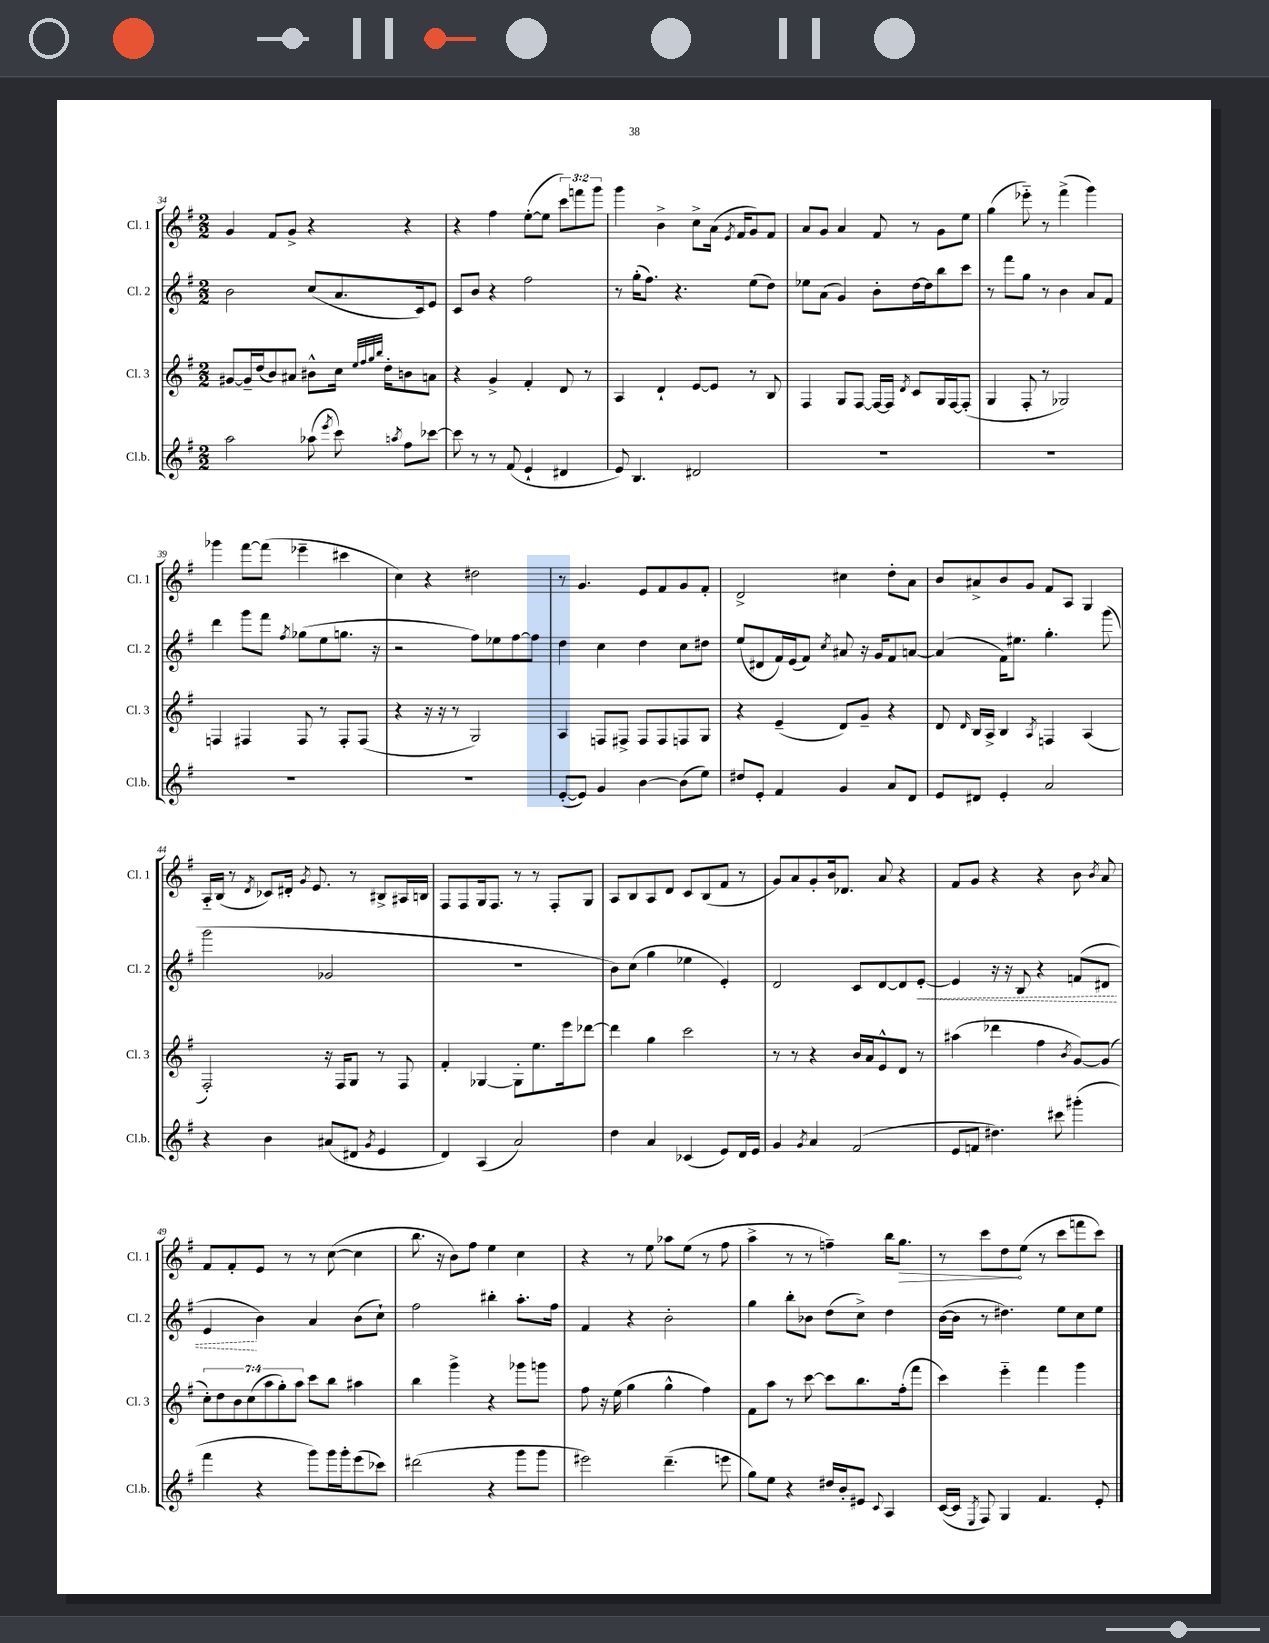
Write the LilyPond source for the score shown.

<<
\new StaffGroup <<
\new Staff = "s0" \with { instrumentName = "Cl. 1" shortInstrumentName = "Cl. 1" } {
    \clef treble \key g \major \numericTimeSignature \time 2/2 \override Staff.TupletNumber.text = #tuplet-number::calc-fraction-text
    \autoBeamOff g'4 fis'8[ g'8]-> r4 r4 |
    r4 fis''4 e''8[~-.( e''8] \tuplet 3/2 { c'''8[) f'''8 g'''8] } |
    g'''4 b'4-> c''8[-> a'16]( \acciaccatura { e'8 } fis'16[ g'8) fis'8] |
    a'8[ g'8] a'4 fis'8 r8 g'8[ e''8] |
    g''4( ees'''8-_) r8 fis'''4->( g'''4) |
    ges'''4 fis'''8[~ fis'''8]( ees'''4-- cis'''4 |
    c''4) r4 dis''2 |
    r8 g'4. e'8[ fis'8 g'8 fis'8]-. |
    d'2-> cis''4 d''8[-. a'8] |
    b'8[ ais'8-> b'8 g'8] fis'8[ a8] g4 |
    a16[-_ b16]( r8 \acciaccatura { d'8 } ces'8[) dis'16]-. \acciaccatura { g'8 } e'8. r8 bis8[-> ais16 b16] |
    fis8[ fis8 g16 fis8.] r8 r8 fis8[-. g8] |
    a8[ b8 a8 d'8] c'8[ b8( fis'8] r8 |
    g'8[) a'8 g'8-. b'16 des'8.] a'8 r4 |
    fis'8[ g'8] r4 r4 b'8 \acciaccatura { b'8 } a'8 |
    fis'8[ fis'8-. e'8] r8 r8 c''8~( c''4 |
    b''8. r16 b'8[) fis''8] e''4 c''4 |
    r4 r8 e''8 aes''8[ e''8]( r8 fis''8 |
    a''4-> r8 r8 f''4--) b''16[ \once \override Hairpin.circled-tip = ##t g''8.]\> |
    r8 c'''8[ d''8\! e''8]( r8 c'''8[ f'''8 c'''8]) \bar "|." |
}
\new Staff = "s1" \with { instrumentName = "Cl. 2" shortInstrumentName = "Cl. 2" } {
    \clef treble \key g \major \numericTimeSignature \time 2/2
    \autoBeamOff b'2 c''8[( a'8. c'16) e'8] |
    c'8[ b'8] r4 fis''2 |
    r8 g''16[-.( fis''8.]) r4. e''8[( d''8]) |
    ees''8[ a'8]( g'4) b'8[-. d''16~ d''16 b''8 c'''8] |
    r8 fis'''8[ g''8] r8 b'4 a'8[ fis'8] |
    d'''4 g'''8[ fis'''8] \acciaccatura { fis''8 } ges''8[( e''8 g''8.] r16 |
    r2 fis''8[) ees''8 fis''8~ fis''8] |
    d''4 c''4 d''4 c''8[ dis''8] |
    e''8[( dis'8 fis'16) e'16( fis'8]) \acciaccatura { c''8 } ais'8 r16 g'16[ fis'8 a'8]~ |
    a'4( fis'16[) eis''8.] g''4.-. g'''8( |
    g'''2 ges'2 |
    R1 |
    b'8[) c''8]( g''4 ees''4 e'4-.) |
    d'2 c'8[ d'8~ d'8 \once \override Hairpin.style = #'dashed-line e'8]~-.\< |
    e'4 r16 r16 b8 r4 f'8[( dis'8] |
    e'4\! b'4) a'4 b'8[( c''8]-!) |
    fis''2 bis''4-. a''8.[-. fis''16] |
    fis'4 r4 b'2-. |
    g''4 b''8[-. bes'8] d''8[( c''8]->) d''4 |
    b'16[~( b'16] r8 dis''4.) e''8[ c''8 e''8] \bar "|." |
}
\new Staff = "s2" \with { instrumentName = "Cl. 3" shortInstrumentName = "Cl. 3" } {
    \clef treble \key g \major \numericTimeSignature \time 2/2 \override Staff.TupletNumber.text = #tuplet-number::calc-fraction-text
    \autoBeamOff gis'8[~ gis'16-- d''16( b'8) ais'8] bis'8[-^ c''16] \grace { e''32[ fis''32 g''32 b''32] } d''16[-. b'8 a'8] |
    r4 g'4-> fis'4-. d'8 r8 |
    a4 d'4-! e'8[~ e'8] r8 b8 |
    fis4 g8[ fis8]~ fis16[~ fis16] \acciaccatura { d'8 } c'8[ g16 fis16~ fis8]-.( |
    g4 fis8-. r8 ges2) |
    f4 fis4 fis8 r8 fis8[-. fis8]( |
    r4 r16 r16 r8 g2) |
    a4 f8[ fis8]-> fis8[ fis8 f8 g8] |
    r4 e'4--( d'8[) g'8]-- r4 |
    d'8 \grace { d'16 } b16[ a16]-> b4 \acciaccatura { a8 } f4 a4( |
    fis2-.) r16 fis16[ g8] r8 fis8 |
    fis'4-. ges4~ ges8[-. e''8. e'''16 des'''8]~ |
    des'''4 g''4 c'''2 |
    r8 r8 r4 b'16[ a'16 e'8-^ d'8] r8 |
    ais''4( des'''4 fis''4 \acciaccatura { b'8 } g'8[~) g'8]( |
    \tuplet 7/4 { c''8[-.) d''8 b'8 c''8( a''8 g''8-.) a''8] } c'''8[ b''8] ais''4 |
    b''4 g'''4-> r4 ges'''8[ g'''8] |
    fis''8 r16 e''16( g''4 g''4-^ fis''4) |
    fis'8[ a''8] r8 c'''8~ c'''8[ b''8. fis''16-.( fis'''8] |
    c'''4) e'''4-_ fis'''4 g'''4 \bar "|." |
}
\new Staff = "s3" \with { instrumentName = "Cl.b." shortInstrumentName = "Cl.b." } {
    \clef treble \key g \major \numericTimeSignature \time 2/2
    \autoBeamOff a''2 aes''8( \acciaccatura { e'''8 } c'''8) \acciaccatura { a''8 } fis''8[ ces'''8]~ |
    ces'''8 r8 r8 fis'8( e'4-! dis'4 |
    e'8) b4. dis'2 |
    R1 |
    R1 |
    R1 |
    R1 |
    e'8[~-.( e'8]) g'4 b'4~ b'8[( e''8]) |
    dis''8[ e'8]-. fis'4 g'4 a'8[ d'8] |
    e'8[ dis'8] e'4-. a'2 |
    r4 b'4 ais'8[( dis'8] \acciaccatura { g'8 } e'4 |
    d'4) a4( a'2) |
    d''4 a'4 ces'4( e'8[) d'16 e'16] |
    g'4 \acciaccatura { g'8 } a'4 fis'2( |
    e'8[ f'8] dis''4.) cis'''8 gis'''4-.( |
    fis'''4 r4 g'''8[) g'''16 g'''16-. e'''8( ces'''8]) |
    dis'''2( r4 g'''8[ g'''8] |
    eis'''2) d'''4.--( e'''8 |
    g''8[) e''8] r4 dis''16[ b'16-. eis'8] \appoggiatura { c'8 } a4 |
    c'16[~( c'16] \acciaccatura { e8 } fis8) g4 fis'4. e'8-. \bar "|." |
}
>>
>>
\layout { \context { \Score currentBarNumber = #34 } }
